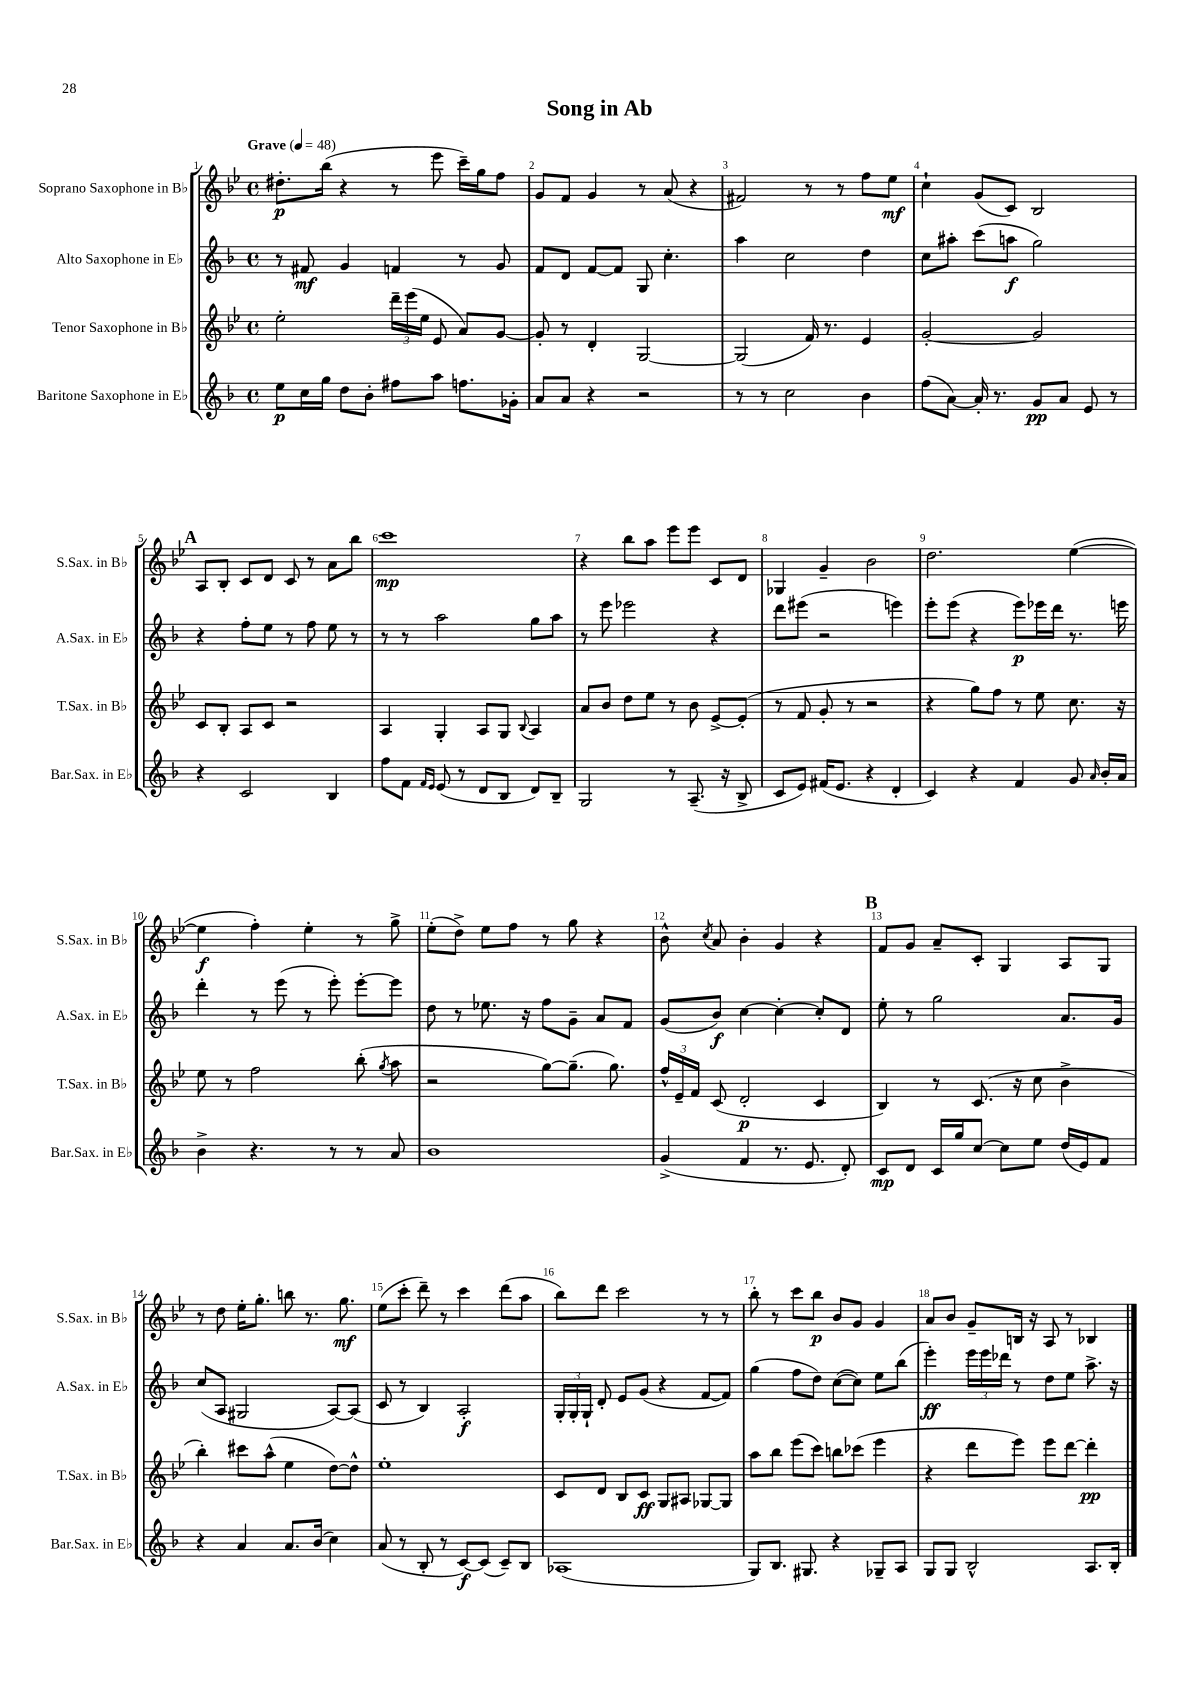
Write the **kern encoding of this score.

**kern	**dynam	**kern	**dynam	**kern	**dynam	**kern	**dynam
*part4	*part4	*part3	*part3	*part2	*part2	*part1	*part1
*staff4	*staff4	*staff3	*staff3	*staff2	*staff2	*staff1	*staff1
*I"Baritone Saxophone in E♭	*	*I"Tenor Saxophone in B♭	*	*I"Alto Saxophone in E♭	*	*I"Soprano Saxophone in B♭	*
*I'Bar.Sax. in E♭	*	*I'T.Sax. in B♭	*	*I'A.Sax. in E♭	*	*I'S.Sax. in B♭	*
*clefG2	*	*clefG2	*	*clefG2	*	*clefG2	*
*k[b-]	*	*k[b-e-]	*	*k[b-]	*	*k[b-e-]	*
*M4/4	*	*M4/4	*	*M4/4	*	*M4/4	*
*met(c)	*	*met(c)	*	*met(c)	*	*met(c)	*
*MM48	*	*MM48	*	*MM48	*	*MM48	*
=1	=1	=1	=1	=1	=1	=1	=1
!	!	!	!	!	!	!LO:TX:a:B:t=Grave	!
8ee\L	p	2ee-'\	.	8r	.	8.dd#X'\L	p
16cc\L	.	.	.	8f#X/	mf	.	.
16gg\JJ	.	.	.	.	.	(16bb-\Jk	.
8dd\L	.	.	.	4g/	.	4r	.
8b-'\J	.	.	.	.	.	.	.
8ff#X\L	.	24ddd~\LL	.	4fn/	.	8r	.
.	.	(24eee-\	.	.	.	.	.
.	.	24ee-\JJ	.	.	.	.	.
8aa\J	.	8e-/	.	.	.	8eee-\	.
8.ffn\L	.	8a/L)	.	8r	.	16ccc~\LL)	.
.	.	.	.	.	.	16gg\J	.
.	.	[8g/J	.	8g/	.	8ff\J	.
16g-X'\Jk	.	.	.	.	.	.	.
=2	=2	=2	=2	=2	=2	=2	=2
8a/L	.	8g'/]	.	8f/L	.	8g/L	.
8a/J	.	8r	.	8d/J	.	8f/J	.
4r	.	4d'/	.	[8f/L	.	4g/	.
.	.	.	.	8f/J]	.	.	.
2r	.	[2G/	.	8G/	.	8r	.
.	.	.	.	4.cc'\	.	(8a/	.
.	.	.	.	.	.	4r	.
=3	=3	=3	=3	=3	=3	=3	=3
8r	.	(2G/]	.	4aa\	.	2f#X/)	.
8r	.	.	.	.	.	.	.
2cc\	.	.	.	2cc\	.	.	.
.	.	16f/)	.	.	.	8r	.
.	.	8.r	.	.	.	.	.
.	.	.	.	.	.	8r	.
4b-\	.	4e-/	.	4dd\	.	8ff\L	.
.	.	.	.	.	.	8ee-\J	mf
=4	=4	=4	=4	=4	=4	=4	=4
(8ff\L	.	[2g'/	.	8cc\L	.	4cc`\	.
[8a\J)	.	.	.	8aa#X'\J	.	.	.
16a'/]	.	.	.	(8ccc\L	.	(8g/L	.
8.r	.	.	.	.	.	.	.
.	.	.	.	8aan\J	f	8c/J)	.
8g/L	pp	2g/]	.	2gg\)	.	2B-/	.
8a/J	.	.	.	.	.	.	.
8e/	.	.	.	.	.	.	.
8r	.	.	.	.	.	.	.
!!LO:LB:g=z
!!LO:REH:place=s1:t=A
=5	=5	=5	=5	=5	=5	=5	=5
4r	.	8c/L	.	4r	.	8A/L	.
.	.	8B-'/J	.	.	.	8B-'/J	.
2c/	.	8A/L	.	8ff'\L	.	8c/L	.
.	.	8c/J	.	8ee\J	.	8d/J	.
.	.	2r	.	8r	.	8c/	.
.	.	.	.	8ff\	.	8r	.
4B-/	.	.	.	8ee\	.	8a\L	.
.	.	.	.	8r	.	8bb-\J	.
=6	=6	=6	=6	=6	=6	=6	=6
8ff\L	.	4A/	.	8r	.	1ccc	mp
8f\J	.	.	.	8r	.	.	.
16qqf/LL	.	.	.	.	.	.	.
16qqe/JJ	.	.	.	.	.	.	.
(8e/	.	4G'/	.	2aa\	.	.	.
8r	.	.	.	.	.	.	.
8d/L	.	8A/L	.	.	.	.	.
8B-/J	.	8G/J	.	.	.	.	.
.	.	8qqB-/	.	.	.	.	.
8d/L)	.	4A/	.	8gg\L	.	.	.
8B-~/J	.	.	.	8aa\J	.	.	.
=7	=7	=7	=7	=7	=7	=7	=7
2G/	.	8a/L	.	8r	.	4r	.
.	.	8b-/J	.	8eee\	.	.	.
.	.	8dd\L	.	2eee-X\	.	8bb-\L	.
.	.	8ee-\J	.	.	.	8aa\J	.
8r	.	8r	.	.	.	8eee-\L	.
(8.A~/	.	8b-\	.	.	.	8eee-\J	.
.	.	[8e-^/L	.	4r	.	8c/L	.
16r	.	.	.	.	.	.	.
8B-^/	.	(8e-'/J]	.	.	.	8d/J	.
=8	=8	=8	=8	=8	=8	=8	=8
8c/L	.	8r	.	8ddd\L	.	4G-X/	.
8e/J)	.	8f/	.	(8eee#X\J	.	.	.
(16f#X/KL	.	8g'/	.	2r	.	4g~/	.
8.e/J	.	.	.	.	.	.	.
.	.	8r	.	.	.	.	.
4r	.	2r	.	.	.	2b-\	.
4d'/	.	.	.	4eeen\)	.	.	.
=9	=9	=9	=9	=9	=9	=9	=9
4c/)	.	4r	.	8eee'\L	.	2.dd\	.
.	.	.	.	(8eee\J	.	.	.
4r	.	8gg\L)	.	4r	.	.	.
.	.	8ff\J	.	.	.	.	.
4f/	.	8r	.	8eee\L)	p	.	.
.	.	8ee-\	.	16eee-X\L	.	.	.
.	.	.	.	16ddd\JJ	.	.	.
8g/	.	8.cc\	.	8.r	.	([4ee-\	.
16qqa/	.	.	.	.	.	.	.
16b-'/LL	.	.	.	.	.	.	.
16a/JJ	.	16r	.	16eeen\	.	.	.
!!LO:LB:g=z
=10	=10	=10	=10	=10	=10	=10	=10
4b-^\	.	8ee-\	.	4ddd'\	.	4ee-\]	f
.	.	8r	.	.	.	.	.
4.r	.	2ff\	.	8r	.	4ff'\)	.
.	.	.	.	(8eee\	.	.	.
.	.	.	.	8r	.	4ee-'\	.
8r	.	.	.	8eee'\)	.	.	.
8r	.	(8bb-'\	.	[8eee'\L	.	8r	.
.	.	8qgg/	.	.	.	.	.
8a/	.	8aa\	.	8eee\J]	.	8gg^\	.
=11	=11	=11	=11	=11	=11	=11	=11
1b-	.	2r	.	8dd\	.	(8ee-'\L	.
.	.	.	.	8r	.	8dd^\J)	.
.	.	.	.	8.ee-X\	.	8ee-\L	.
.	.	.	.	.	.	8ff\J	.
.	.	.	.	16r	.	.	.
.	.	[8gg\L)	.	8ff\L	.	8r	.
.	.	(8.gg~\J]	.	8g~\J	.	8gg\	.
.	.	.	.	8a/L	.	4r	.
.	.	8.gg\)	.	.	.	.	.
.	.	.	.	8f/J	.	.	.
=12	=12	=12	=12	=12	=12	=12	=12
(4g^/	.	24ff^^/LL	.	(8g/L	.	8b-^^\	.
.	.	24e-~/	.	.	.	.	.
.	.	24f/JJ	.	.	.	.	.
.	.	.	.	.	.	8qcc/	.
.	.	(8c/	.	8b-/J)	f	8a/	.
4f/	.	2d'/	p	[4cc\	.	4b-'\	.
8.r	.	.	.	4cc'\_	.	4g/	.
8.e/	.	.	.	.	.	.	.
.	.	4c/	.	8cc'/L]	.	4r	.
8d'/)	.	.	.	8d/J	.	.	.
!!LO:REH:place=s1:t=B
=13	=13	=13	=13	=13	=13	=13	=13
8c/L	mp	4B-/)	.	8ee'\	.	8f/L	.
8d/J	.	.	.	8r	.	8g/J	.
16c/LL	.	8r	.	2gg\	.	8a~/L	.
16gg/J	.	.	.	.	.	.	.
[8cc/J	.	(8.c/	.	.	.	8c'/J	.
8cc\L]	.	.	.	.	.	4G/	.
.	.	16r	.	.	.	.	.
8ee\J	.	8cc\	.	.	.	.	.
(16dd/LL	.	4b-^\	.	8.a/L	.	8A/L	.
16e/J)	.	.	.	.	.	.	.
8f/J	.	.	.	.	.	8G/J	.
.	.	.	.	16g/Jk	.	.	.
!!LO:LB:g=z
=14	=14	=14	=14	=14	=14	=14	=14
4r	.	4bb-'\)	.	(8cc/L	.	8r	.
.	.	.	.	8A/J	.	8dd\	.
4a/	.	8ccc#X\L	.	2G#X/	.	16ee-'\KL	.
.	.	.	.	.	.	8.gg'\J	.
.	.	(8aa^^\J	.	.	.	.	.
8.a/L	.	4ee-\	.	.	.	8bbn\	.
.	.	.	.	.	.	8.r	.
(16b-/Jk	.	.	.	.	.	.	.
4cc\)	.	[8dd\L)	.	[8A/L)	.	.	.
.	.	.	.	.	.	8.gg\	mf
.	.	8dd^^\J]	.	(8A/J]	.	.	.
=15	=15	=15	=15	=15	=15	=15	=15
(8a/	.	1ee-'	.	8c/	.	(8ee-\L	.
8r	.	.	.	8r	.	8ccc'\J	.
8B-'/	.	.	.	4B-/)	.	8ddd~\)	.
8r	.	.	.	.	.	8r	.
[8c/L)	f	.	.	2A'/	f	4ccc\	.
(8c/J]	.	.	.	.	.	.	.
8c~/L)	.	.	.	.	.	(8ddd\L	.
8B-/J	.	.	.	.	.	8aa\J	.
=16	=16	=16	=16	=16	=16	=16	=16
(1A-X	.	8c/L	.	24G'/LL	.	8bb-\L)	.
.	.	.	.	24G'/	.	.	.
.	.	.	.	24G`/JJ	.	.	.
.	.	8d/J	.	8d'/	.	8ddd\J	.
.	.	8B-/L	.	8e/L	.	2ccc\	.
.	.	8c/J	ff	(8g/J	.	.	.
.	.	8G/L	.	4r	.	.	.
.	.	8A#X/J	.	.	.	.	.
.	.	[8G-X/L	.	[8f/L	.	8r	.
.	.	8G-/J]	.	8f/J])	.	8r	.
=17	=17	=17	=17	=17	=17	=17	=17
8G/L)	.	8aa\L	.	(4gg\	.	8bb-'\	.
8.B-/J	.	8bb-\J	.	.	.	8r	.
.	.	(8eee-\L	.	8ff\L	.	8ccc\L	.
8.G#X/	.	.	.	.	.	.	.
.	.	8ccc\J)	.	8dd\J)	.	8bb-\J	p
4r	.	8bbn\L	.	([8cc\L	.	8b-/L	.
.	.	(8ccc-X\J	.	8cc\J])	.	8g/J	.
8G-X~/L	.	4eee-\	.	8ee\L	.	4g/	.
8A/J	.	.	.	(8bb-\J	.	.	.
=18	=18	=18	=18	=18	=18	=18	=18
8G/L	.	4r	.	4eee'\)	ff	8a/L	.
8G/J	.	.	.	.	.	8b-/J	.
2B-^^/	.	8ddd\L	.	24eee\LL	.	8g~/L	.
.	.	.	.	24eee\	.	.	.
.	.	.	.	24ddd-X\JJ	.	.	.
.	.	8eee-\J)	.	8r	.	16Bn/Jk	.
.	.	.	.	.	.	16r	.
.	.	8eee-\L	.	8dd\L	.	8A/	.
.	.	[8ddd\J	.	8ee\J	.	8r	.
8.A/L	.	4ddd'\]	pp	8.aa^\	.	4B-X/	.
16B-'/Jk	.	.	.	16r	.	.	.
==	==	==	==	==	==	==	==
*-	*-	*-	*-	*-	*-	*-	*-
